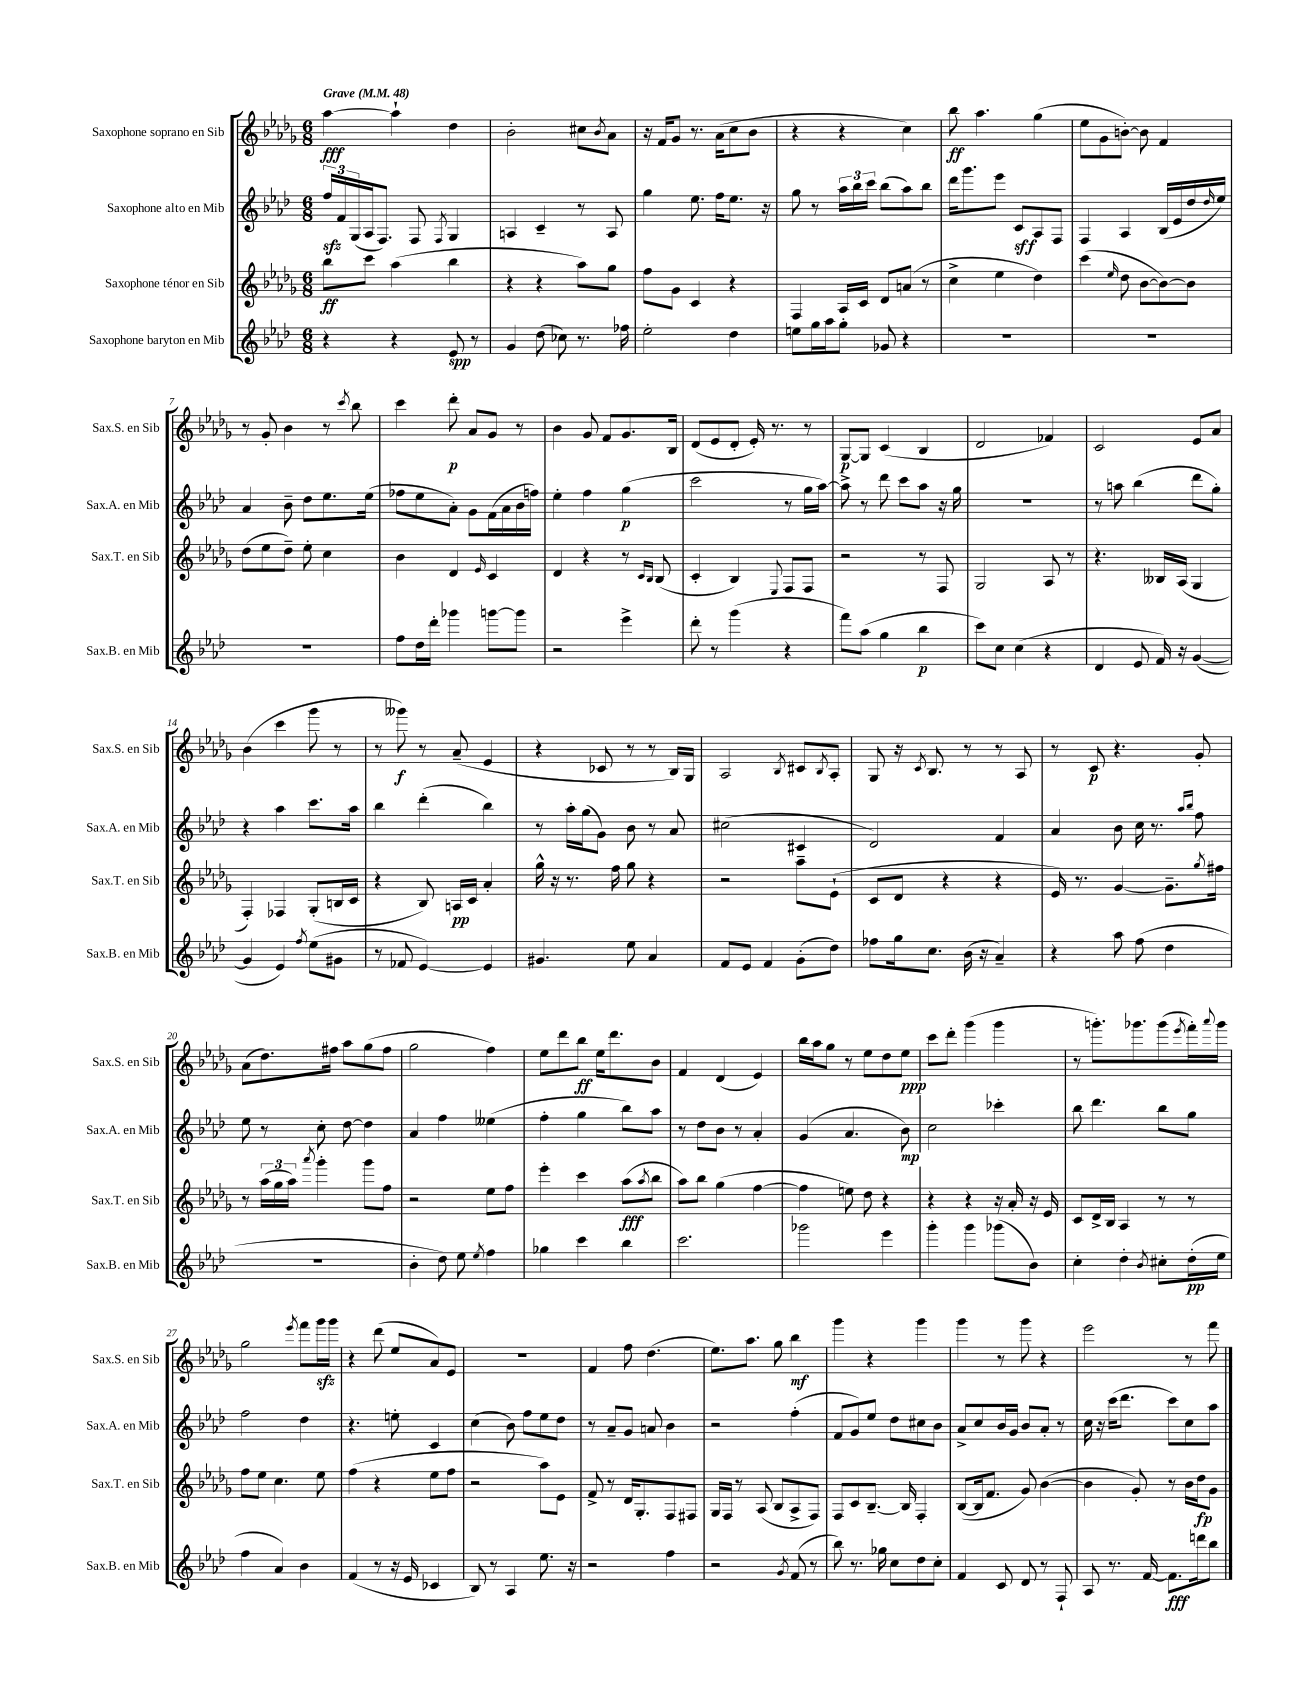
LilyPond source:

<<
\new StaffGroup <<
\new Staff = "s0" \with { instrumentName = "Saxophone soprano en Sib" shortInstrumentName = "Sax.S. en Sib" } {
    \clef treble \key des \major \numericTimeSignature \time 6/8 \tempo "Grave" 4 = 48
    aes''4~\fff aes''4-! des''4 |
    bes'2-. cis''8 \acciaccatura { bes'8 } aes'8 |
    r16 f'16 ges'8 r8. aes'16( c''8 bes'8 |
    r4 r4 c''4) |
    bes''8\ff aes''4. ges''4( |
    ees''8 ges'8 b'8~-.) b'8 f'4 |
    r8 ges'8-. bes'4 r8 \acciaccatura { c'''8 } bes''8 |
    c'''4 des'''8-.\p aes'8 ges'8 r8 |
    bes'4 ges'8 f'8 ges'8. bes16 |
    des'8( ees'8 des'8-. ees'16-.) r8. r8 |
    ges8~\p ges8 c'4( bes4 |
    des'2 fes'4) |
    c'2 ees'8 aes'8 |
    bes'4( c'''4 ges'''8 r8 |
    r8 geses'''8\f) r8 aes'8--( ees'4 |
    r4 ces'8 r8 r8 bes16) ges16 |
    aes2 \acciaccatura { bes8 } cis'8 \acciaccatura { bes8 } aes8-. |
    ges8 r16 \acciaccatura { c'8 } bes8. r8 r8 aes8 |
    r8 c'8\p r4. ges'8-. |
    aes'8( des''8.) fis''16 aes''8 ges''8( fis''8 |
    ges''2 f''4) |
    ees''8 des'''8 bes''8\ff ees''16 des'''8. bes'8 |
    f'4 des'4( ees'4) |
    bes''16 aes''16 ges''8 r8 ees''8 des''8 ees''8\ppp |
    c'''8 des'''8-. ges'''4( ges'''4 |
    r8 g'''8.-.) ges'''8. ges'''8( \acciaccatura { ees'''8 } f'''16-.) \appoggiatura { aes'''8 } ges'''16 |
    ges''2 \acciaccatura { ees'''8 } f'''8 ges'''16\sfz ges'''16 |
    r4 des'''8( ees''8 aes'8) ees'8 |
    R2. |
    f'4 f''8 des''4.( |
    ees''8.) aes''8. ges''8 bes''4\mf |
    ges'''4 r4 ges'''4 |
    ges'''4 r8 ges'''8 r4 |
    ees'''2 r8 f'''8 \bar "|." |
}
\new Staff = "s1" \with { instrumentName = "Saxophone alto en Mib" shortInstrumentName = "Sax.A. en Mib" } {
    \clef treble \key aes \major \numericTimeSignature \time 6/8
    \tuplet 3/2 { f''16\sfz f'16 g16( } aes16 f8.) f8 \acciaccatura { f8 } g4 |
    a4 c'4-- r8 a8 |
    g''4 ees''8. f''16 ees''8. r16 |
    g''8 r8 \tuplet 3/2 { aes''16 bes''16 c'''16 } bes''8( aes''8) bes''8 |
    des'''16 g'''8. ees'''8 c'8\sff aes8 f8 |
    f4 aes4 bes16( ees'16 des''16 \grace { des''16 } ees''16) |
    aes'4 bes'8-- des''8 ees''8. ees''16( |
    fes''8 ees''8 aes'8-.) g'8 f'16( aes'16 bes'16 f''16) |
    ees''4-. f''4 g''4\p( |
    c'''2 r8 g''16 aes''16~) |
    aes''8-> r8 des'''8 c'''8 aes''8 r16 g''16 |
    R2. |
    r8 a''8 bes''4( des'''8 g''8-.) |
    r4 aes''4 c'''8. aes''16 |
    bes''4 des'''4-.( bes''4) |
    r8 aes''16-. g''16( g'8) bes'8 r8 aes'8 |
    cis''2( cis'4 |
    des'2) f'4 |
    aes'4 bes'8 c''16 r8. \grace { aes''16 bes''16 } f''8 |
    ees''8 r8 c''8-. des''8~ des''4 |
    aes'4 f''4 eeses''4( |
    f''4-. g''4 bes''8) aes''8 |
    r8 des''8 bes'8 r8 aes'4-. |
    g'4( aes'4. bes'8\mp) |
    c''2 ces'''4-. |
    bes''8 des'''4. bes''8 g''8 |
    f''2 des''4 |
    r4. e''8-. c'4 |
    c''4( bes'8) f''8 ees''8 des''8 |
    r8 aes'8-- g'8 a'8 bes'4 |
    r2 f''4-.( |
    f'8 g'8) ees''8 des''8 cis''8 bes'8 |
    aes'8-> c''8 bes'16 g'16 bes'8 aes'8-. r8 |
    c''16 r16 c'''16( des'''8. c'''8) c''8 aes''8 \bar "|." |
}
\new Staff = "s2" \with { instrumentName = "Saxophone ténor en Sib" shortInstrumentName = "Sax.T. en Sib" } {
    \clef treble \key des \major \numericTimeSignature \time 6/8
    bes''8\ff c'''8 aes''4( bes''4 |
    r4 r4 aes''8) ges''8 |
    f''8 ges'8 c'4 r4 |
    f4 aes16 c'16 des'8 a'8( r8 |
    c''4-> ees''4 des''4) |
    c'''4( \grace { ees''16 } des''8 bes'8~ bes'8~) bes'8 |
    des''8( ees''8 des''8--) ees''8-. c''4 |
    bes'4 des'4 \grace { ees'16 } c'4 |
    des'4 r4 r8 \grace { c'16 bes16 } bes8( |
    c'4-. bes4) \appoggiatura { ees8 } f8 f8 |
    r2 r8 f8 |
    ges2 aes8 r8 |
    r4. beses16 aes16( ges4 |
    f4-.) fes4 ges8-.( b16 c'16 |
    r4 bes8) a16\pp c'16 aes'4-. |
    ges''16-^ r16 r8. f''16 ges''8 r4 |
    r2 aes''8-- ees'8-!( |
    c'8 des'8 r4 r4 |
    ees'16) r8. ges'4~ ges'8.-- \acciaccatura { ges''8 } fis''16 |
    r8 \tuplet 3/2 { aes''16( ges''16 aes''16) } \acciaccatura { aes'''8 } ges'''4-. ges'''8 f''8 |
    r2 ees''8 f''8 |
    ees'''4-. c'''4 aes''8\fff( \acciaccatura { aes''8 } bes''8 |
    aes''8) bes''8 ges''4( f''4~ |
    f''4 e''8) des''8 r4 |
    r4 r4 r16 aes'16-. r16 ees'16 |
    c'8 des'16-> bes16 aes4 r8 r8 |
    f''8 ees''8 c''4. ees''8 |
    f''4( r4 ees''8 f''8 |
    r2 aes''8) ees'8 |
    f'8-> r8 des'16 ges8.-. f8 fis8 |
    ges16 f16 r8 aes8( bes8 aes8-> f8) |
    f8 c'8 bes8.~-- bes16 f4-. |
    bes8~( bes16 f'8. ges'8) bes'4~( |
    bes'4 ges'8-.) r8 bes'16 des''16\fp ges'8 \bar "|." |
}
\new Staff = "s3" \with { instrumentName = "Saxophone baryton en Mib" shortInstrumentName = "Sax.B. en Mib" } {
    \clef treble \key aes \major \numericTimeSignature \time 6/8
    r4 r4 ees'8\spp r8 |
    g'4 des''8( ces''8) r8. fes''16 |
    ees''2-. des''4 |
    e''8 g''16 aes''16 g''8-. ges'8 r4 |
    R2. |
    R2. |
    R2. |
    f''8 des''16 des'''16-. ges'''4 g'''8~ g'''8 |
    r2 ees'''4-> |
    des'''8-. r8 g'''4( r4 |
    f'''8) aes''8( g''4 bes''4\p |
    c'''8) c''8 c''4( r4 |
    des'4 ees'8 f'16) r16 g'4~( |
    g'4 ees'4) \acciaccatura { f''8 } ees''8( gis'8 |
    r8 fes'8 ees'4~) ees'4 |
    gis'4. ees''8 aes'4 |
    f'8 ees'8 f'4 g'8-.( des''8) |
    fes''8 g''16 c''8. bes'16( r16 aes'4--) |
    r4 aes''8 f''8( des''4 |
    R2. |
    bes'4-. des''8) ees''8 \acciaccatura { ees''8 } f''4 |
    ges''4 c'''4 bes''4 |
    c'''2. |
    ges'''2 ees'''4 |
    g'''4-. g'''4 ges'''8( bes'8) |
    c''4-. des''4-. \acciaccatura { bes'8 } cis''8-. des''16-.\pp( ees''16 |
    f''4 aes'4) bes'4 |
    f'4( r8 r16 ees'16 ces'4 |
    bes8) r8 aes4 ees''8. r16 |
    r2 f''4 |
    r2 \acciaccatura { g'8 } f'8( r8 |
    bes''8) r8. ges''16 c''8 des''8 c''8-. |
    f'4 c'8 des'8 r8 f8-! |
    aes8 r8. f'16~ f'8.\fff d'''16 bes''8 \bar "|." |
}
>>
>>
